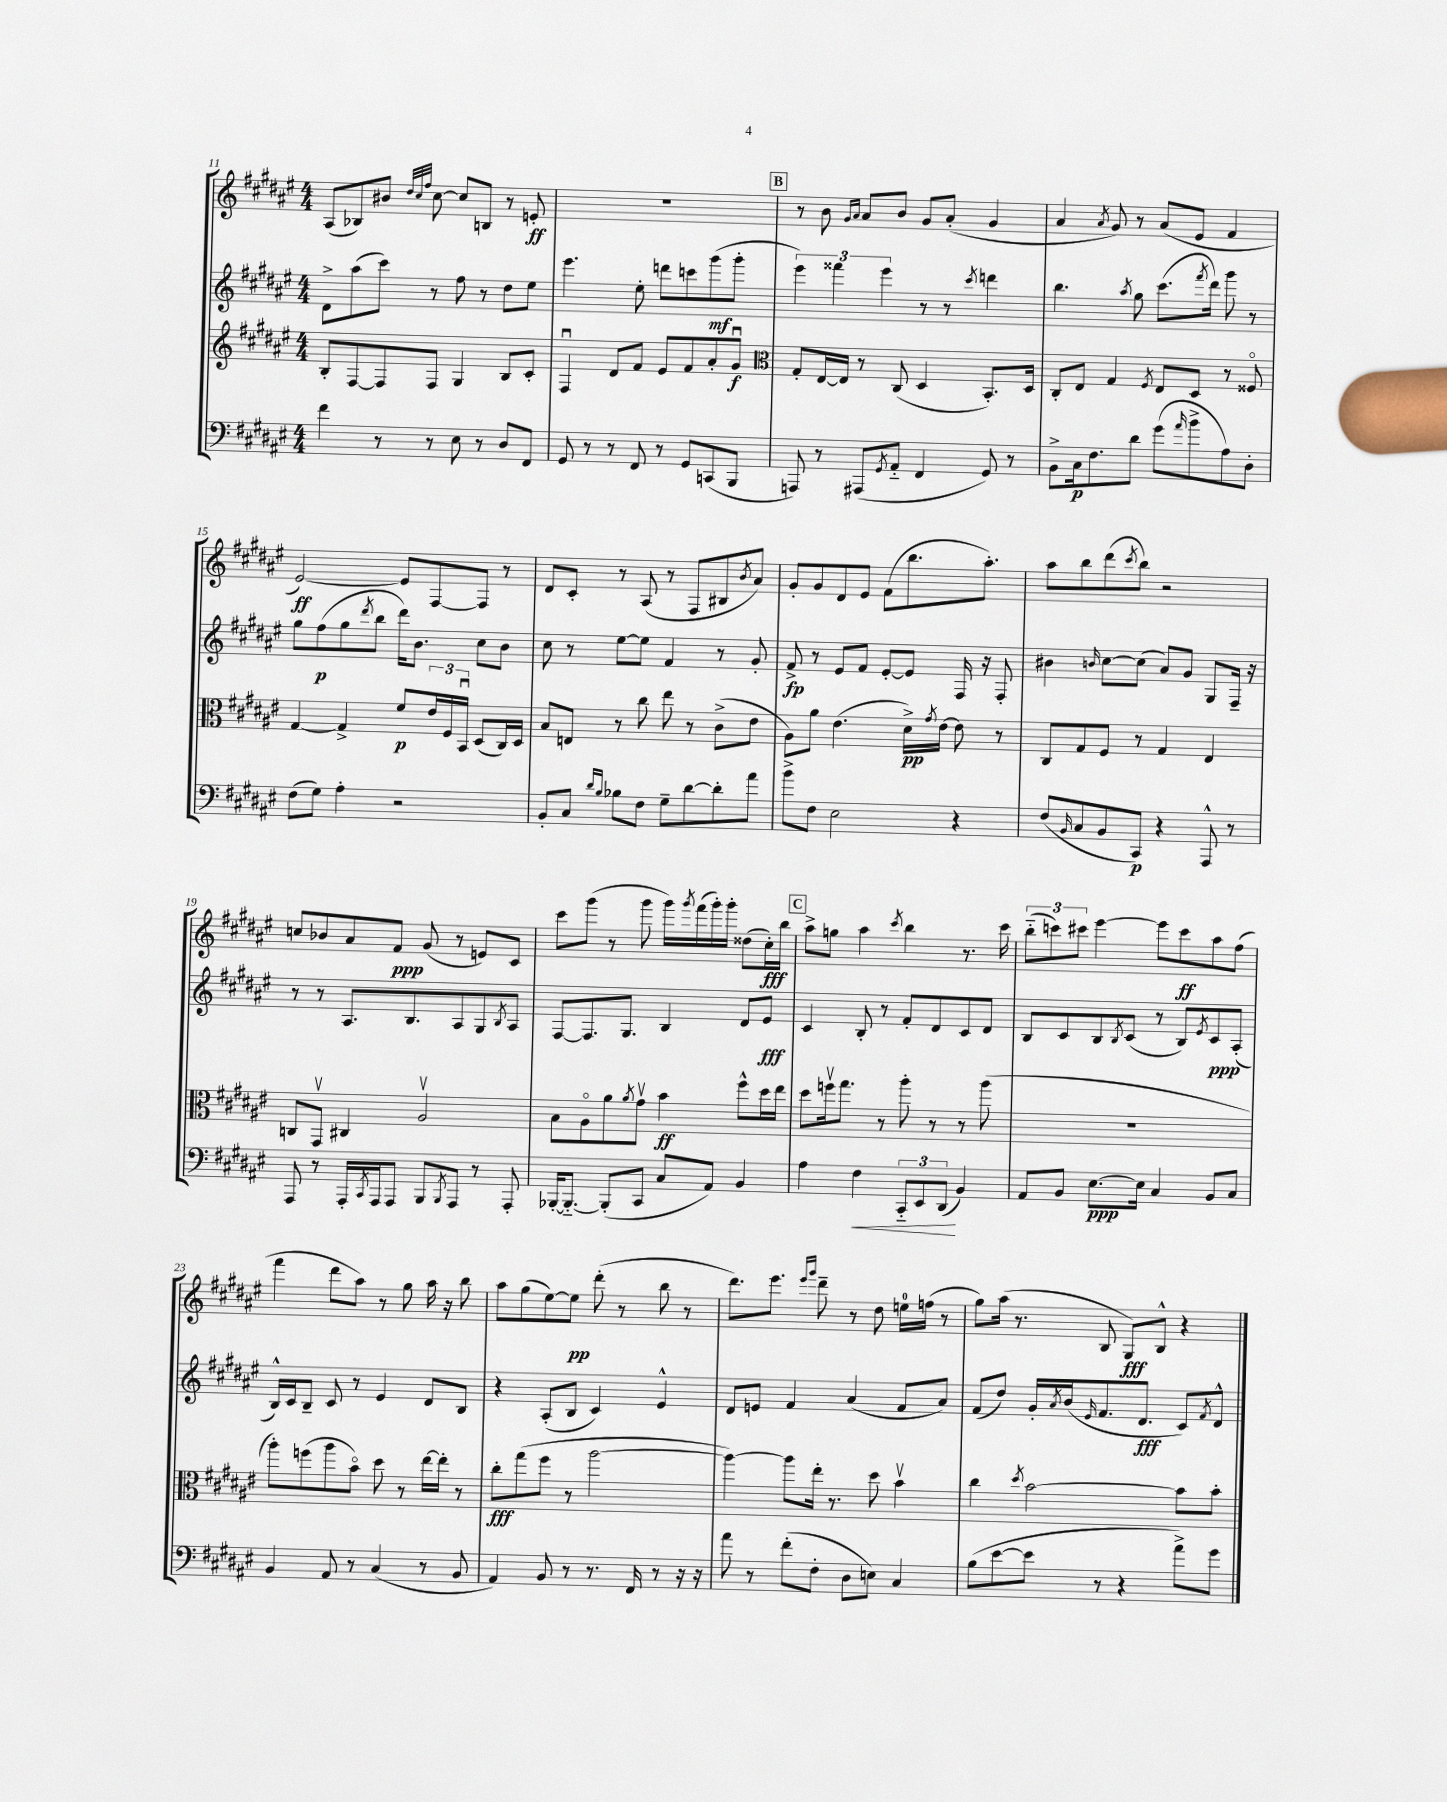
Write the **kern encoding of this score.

**kern	**kern	**kern	**kern
*staff4	*staff3	*staff2	*staff1
*clefF4	*clefG2	*clefG2	*clefG2
*k[f#c#g#d#a#e#]	*k[f#c#g#d#a#e#]	*k[f#c#g#d#a#e#]	*k[f#c#g#d#a#e#]
*M4/4	*M4/4	*M4/4	*M4/4
4f#	8B'	8d#^	(8A#
.	[8F#	(8aa#	8B-)
8r	8F#]	8ccc#)	8b#
.	.	.	32qqdd#
.	.	.	32qqcc#
.	.	.	32qqff#
8r	8F#	8r	[8cc#
8E#	4G#	8ff#	8cc#]
8r	.	8r	8B
8D#	8B	8dd#	8r
8FF#	8c#'	8ee#	8e'
=	=	=	=
8GG#	4F#u	4.eee#	1r
8r	.	.	.
8r	8d#	.	.
8FF#	8f#	8ee#'	.
8r	8e#	8ddd	.
8GG#	8f#	8ccc	.
(8CC	8a#'	(8ggg#	.
8BBB	8g#u	8ggg#'	.
=	=	=	=
*	*clefC3	*	*
8AAA)	8G#'	6eee#)	8r
8r	[16E#	.	8b
.	.	6fff##	.
.	16E#]	.	.
.	.	.	16qqg#
.	.	.	16qqa#
(8AAA#	8r	.	8a#
.	.	6eee#	.
8qGG#	.	.	.
8AA#'~	(8C#	.	8b
4FF#	4D#	8r	8g#
.	.	8r	(8a#'
.	.	8qccc#	.
8GG#)	8.BB')	4ddd	4g#
8r	.	.	.
.	16D#	.	.
=	=	=	=
8BB^	8C#'	4.bb	4a#
16C#	8E#	.	.
8.F#	.	.	.
.	.	.	8qa#
.	4G#	.	8g#)
.	.	8qaa#	.
8d#	.	8gg#	8r
.	8qF#	.	.
(8g#	8E#	(8.ccc#	(8a#
16qqa#	.	.	.
8b^	8D#	.	8e#
.	.	8qfff#	.
.	.	16ddd#)	.
8A#)	8r	8ggg#	4f#
8D#'	8F##o	8r	.
=	=	=	=
(8F#	[4G#	8gg#	[2e#)
8G#)	.	(8ff#	.
4A#'	4G#^]	8gg#	.
.	.	8qddd#	.
.	.	8bb	.
2r	8f#	16ddd#)	8e#]
.	.	8.b	.
.	24e#	.	[8F#
.	24F#	.	.
.	24BBu	.	.
.	(8D#	8cc#	8F#]
.	16C#)	8b	8r
.	16D#	.	.
=	=	=	=
8BB'	8B	8cc#	8d#
8C#	8E	8r	8c#'
16qqd#	.	.	.
16qqB	.	.	.
8B-	8r	[8ee#	8r
8F#	8cc#	8ee#]	(8A#
8G#~	8ee#	4f#	8r
[8d#	8r	.	8F#
8d#']	(8c#^	8r	8B#
.	.	.	8qb
8a#	8e#	8g#'	8a#)
=	=	=	=
8b^	8A#)	8f#^	8g#'
8F#	8a#	8r	8g#
2E#	(4.e#	8e#	8d#
.	.	8f#	8e#
.	.	[8e#'	(8f#
.	16d#^)	8e#]	8.bb
.	8qg#	.	.
.	[16e#	.	.
4r	8e#]	16F#	.
.	.	16r	8.aa#')
.	8r	8F#'	.
=	=	=	=
(8F#	8C#	4b#	8aa#
16qqBB	.	.	.
8C#	8G#	.	8bb
.	.	16qqb	.
8BB	8F#	[8cc#	(8ddd#
.	.	.	8qccc#
8CC#)	8r	(8cc#]	8bb)
4r	4G#	8a#)	2r
.	.	8g#	.
8AAA#^^	4E#	8G#	.
8r	.	16F#~	.
.	.	16r	.
=	=	=	=
8AAA#	8C	8r	8cc
8r	8GG#v	8r	8b-
16AAA#'	4C#	8.A#	8a#
8qCC#	.	.	.
16AAA#	.	.	.
8AAA#	.	.	8f#
.	.	8.B	.
8BBB	2A#v	.	(8g#
8qBBB	.	.	.
8AAA#	.	8A#	8r
8r	.	8G#	8e)
.	.	8qB	.
8AAA#'	.	8A#	8c#
=	=	=	=
[16BBB-'	8B	[8F#	8ccc#
8.BBB-'~_	.	.	.
.	8A#o	8.F#]	(8ggg#
(8BBB-']	8a#	.	8r
.	.	8.G#	.
.	8qa#	.	.
8CC#	8g#v	.	8ggg#
8C#	4b	4B	16ggg#)
.	.	.	8qggg#
.	.	.	(16fff#
8AA#)	.	.	16ggg#')
.	.	.	16ggg#'
4BB	8ff#^^	8d#	(8dd##
.	16dd#	8e#	16cc#')
.	16ee#	.	16bb
=	=	=	=
4A#	8dd#	4c#	8aa#^
.	16ffv	.	8gg
.	8.gg#	.	.
4F#	.	8B'	4aa#
.	8r	8r	.
.	.	.	8qccc#
12CC#'~	8aa#'	8f#'	4bb
12EE#	.	.	.
.	8r	8d#	.
(12DD#	.	.	.
4BB)	8r	8c#	8.r
.	(8aa#	8d#	.
.	.	.	16ccc#
=	=	=	=
8AA#	1r	8B	(12bb'~
.	.	.	12ccc)
8BB	.	8c#	.
.	.	.	12ccc#
[8.E#	.	8B	[4eee#
.	.	8qB	.
.	.	(8c#	.
16E#]	.	.	.
4C#	.	8r	8eee#]
.	.	8B)	8ccc#
.	.	8qe#	.
8BB	.	8c#	8aa#
8C#	.	(8A#'	(8ff#
=	=	=	=
4BB	8aa#')	16B^^)	4fff#
.	.	16c#	.
.	(8ff	8B~	.
8AA#	8aa#	8c#	8ddd#
8r	8bo)	8r	8aa#)
(4C#	8dd#	4e#	8r
.	8r	.	8gg#
8r	[16ee#	8d#	16aa#
.	16ee#']	.	16r
8BB	8r	8B	8bb
=	=	=	=
4AA#)	8cc#'	4r	8aa#
.	(8gg#	.	(8gg#
8BB	8ff#	(8A#'	[8ee#)
8r	8r	8B	8ee#]
8.r	[2aa#	4c#)	(8ddd#'
.	.	.	8r
16FF#	.	.	.
8r	.	4e#^^	8bb
16r	.	.	8r
16r	.	.	.
=	=	=	=
8a#	4aa#_)	8d#	8.ddd#)
8r	.	8e	.
.	.	.	8.eee#
(8f#'	8aa#]	4f#	.
.	.	.	16qqeee#
.	.	.	16qqggg#
8F#'	16ee#'	.	8ddd#~
.	8.r	.	.
8D#	.	(4a#	8r
8E)	8dd#	.	8dd#
4C#	4bv	8f#	16ee
.	.	.	(16ff
.	.	8a#)	8r
=	=	=	=
(8B	4cc#	(8f#	8gg#)
[8e#	.	8dd#)	(16aa#
.	.	.	8.r
.	8qdd#	.	.
8e#]	[2b	16g#'	.
.	.	8qa#	.
.	.	(16b	.
.	.	16qqe#	.
8r	.	8.f#	8B
4r	.	.	8G#)
.	.	8.d#	.
.	.	.	8B^^
8a#^)	8b]	8c#)	4r
.	.	8qf#	.
8g#	8b'	8d#^^	.
==	==	==	==
*-	*-	*-	*-
